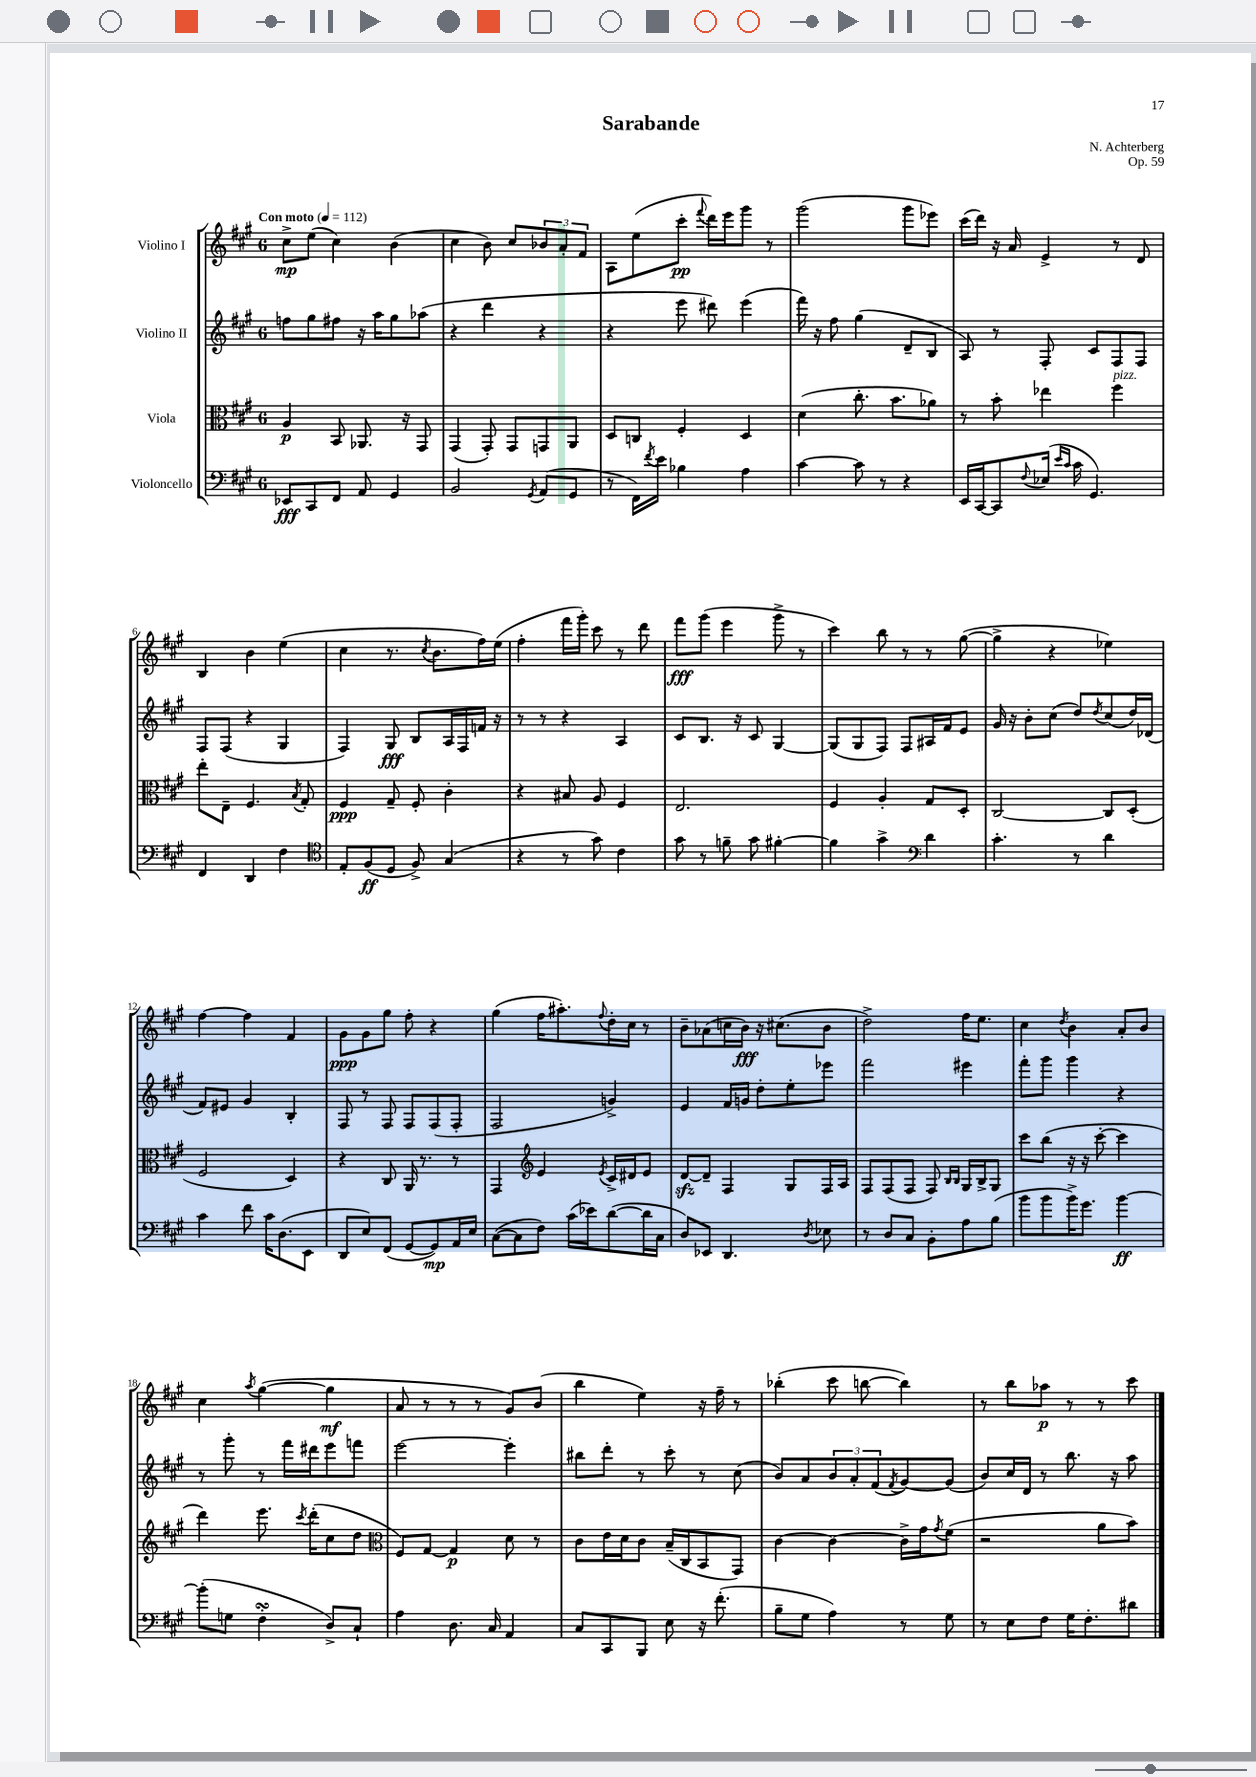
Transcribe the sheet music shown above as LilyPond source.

\header { title = "Sarabande" composer = "N. Achterberg" opus = "Op. 59" }
<<
\new StaffGroup <<
\new Staff = "s0" \with { instrumentName = "Violino I" } {
    \clef treble \key a \major \once \override Staff.TimeSignature.style = #'single-digit \time 6/8 \tempo "Con moto" 4 = 112
    cis''8->\mp e''8( cis''4) b'4( |
    cis''4 b'8) cis''8 \tuplet 3/2 { bes'8 a'8-. fis'8 } |
    a8 e''8( cis'''8-.\pp \appoggiatura { fis'''8 } d'''16) e'''16 gis'''8 r8 |
    gis'''2( gis'''8 ees'''8) |
    cis'''16( d'''16) r16 a'16 e'4-> r8 d'8 |
    b4 b'4 e''4( |
    cis''4 r8. \acciaccatura { cis''8 } b'8. fis''16) e''16( |
    fis''4-. fis'''16 gis'''16-.) cis'''8 r8 d'''8 |
    fis'''8\fff gis'''8( e'''4 gis'''8-> r8 |
    cis'''4) b''8 r8 r8 gis''8~( |
    gis''4-> r4 ees''4) |
    fis''4~ fis''4 fis'4 |
    gis'8\ppp gis'8 gis''8 fis''8-. r4 |
    gis''4( fis''16 ais''8.-.) \appoggiatura { fis''8 } d''16-. cis''16 r8 |
    b'8-- aes'8( c''16 b'16\fff) r16 cis''8.( b'8 |
    d''2->) fis''16 e''8. |
    cis''4 \acciaccatura { d''8 } b'4 a'8-. b'8 |
    cis''4 \acciaccatura { a''8 } gis''4~( gis''4\mf |
    a'8 r8 r8 r8 gis'8) b'8( |
    b''4 e''4) r16 fis''16-- r8 |
    bes''4-.( cis'''8 b''8~ b''4) |
    r8 b''8 aes''8\p r8 r8 cis'''8 \bar "|." |
}
\new Staff = "s1" \with { instrumentName = "Violino II" } {
    \clef treble \key a \major \once \override Staff.TimeSignature.style = #'single-digit \time 6/8
    f''8 gis''8 fis''8 r16 a''16 gis''8 aes''8( |
    r4 d'''4 r4 |
    r4 e'''8 dis'''8) e'''4( |
    fis'''16) r16 fis''8 gis''4( d'8-- b8 |
    a8) r8 fis8-. cis'8 fis8 fis8 |
    fis8 fis8( r4 gis4 |
    fis4) gis8\fff b8 a16 fis16 f'16 r16 |
    r8 r8 r4 a4 |
    cis'8 b8. r16 cis'8 gis4~ |
    gis8( gis8 fis8) fis8 ais16 fis'16 e'8 |
    gis'16 r16 b'8-. cis''8( d''8) \acciaccatura { d''8 } cis''8( d''16) des'16( |
    fis'8) eis'8 gis'4 b4-. |
    fis8 r8 fis8 fis8 fis8( fis8-. |
    fis2 g'4->) |
    e'4 fis'16 g'16 d''8-. e''8-. ees'''8 |
    fis'''2 eis'''4 |
    fis'''8-. gis'''8 gis'''4 r4 |
    r8 gis'''8-. r8 fis'''16 dis'''16 e'''8 f'''8 |
    e'''2~ e'''4-. |
    bis''8 d'''8-. r8 cis'''8-. r8 cis''8( |
    b'8) a'8 \tuplet 3/2 { b'8 a'8-. fis'8( } \acciaccatura { fis'8 } gis'8~) gis'8( |
    b'8) cis''16 d'16 r8 b''8. r16 a''8 \bar "|." |
}
\new Staff = "s2" \with { instrumentName = "Viola" } {
    \clef alto \key a \major \once \override Staff.TimeSignature.style = #'single-digit \time 6/8
    a4\p b,8 aes,8. r16 gis,8 |
    gis,4( gis,8-.) gis,8 g,8 a,8 |
    d8 c8 fis4-. d4 |
    d'4( cis''8.-. b'8. aes'8) |
    r8 b'8-. ees''4 fis''4^\markup { \italic "pizz." } |
    e''8-. e8-- fis4. \acciaccatura { b8 } gis8-. |
    fis4\ppp gis8-- fis8-. cis'4-. |
    r4 bis8 a8 fis4 |
    e2. |
    fis4 a4-. gis8 d8-. |
    cis2~ cis8 d8-.( |
    fis2 d4) |
    r4 cis8 a,16 r8. r8 |
    gis,4 \clef treble e'4 \acciaccatura { e'8 } cis'16-> dis'16 e'8 |
    d'8~\sfz d'8-- fis4 gis8 fis16 a16 |
    fis8 fis8( fis8 fis8) \grace { b16 b16 } gis16 b16-> gis8 |
    cis'''8 b''8( r16 r16 cis'''8~-. cis'''4 |
    d'''4) e'''8. \acciaccatura { cis'''8 } d'''16-.( cis''8 d''8 |
    \clef alto fis8) gis8~ gis4\p d'8 r8 |
    cis'8 e'16 d'16 cis'8 b16--( cis16 b,8 gis,8) |
    cis'4~ cis'4~ cis'16-> gis'16 \acciaccatura { gis'8 } fis'8( |
    r2 a'8 b'8) \bar "|." |
}
\new Staff = "s3" \with { instrumentName = "Violoncello" } {
    \clef bass \key a \major \once \override Staff.TimeSignature.style = #'single-digit \time 6/8
    ees,8\fff cis,8 fis,8 a,8 gis,4 |
    b,2 \acciaccatura { gis,8 } a,8( gis,8 |
    r8 fis,16) \acciaccatura { fis'8 } e'16 bes4 a4 |
    cis'4~ cis'8 r8 r4 |
    e,16 cis,16~ cis,8 \appoggiatura { fis8 } ees16( \grace { e'16 cis'16 } cis'16 gis,4.) |
    fis,4 d,4 fis4 |
    \clef tenor e8-. fis8\ff( d8 fis8->) gis4( |
    r4 r8 gis'8) cis'4 |
    gis'8 r8 f'8-- gis'8 fis'4~-. |
    fis'4 gis'4-> \clef bass d'4 |
    cis'4.-. r8 d'4 |
    cis'4 fis'8 cis'16 d8.( e,8 |
    d,8 e8) fis,8( gis,8~ gis,8\mp) a,16 e16 |
    cis8~( cis8 fis8) cis'16( ees'16) d'8~( d'16 cis16 |
    d8) ees,8 d,4. \acciaccatura { d8 } ees8 |
    r8 d8 cis8 b,8-. a8 b8( |
    b'8 b'8 b'16->) gis'8. b'4~\ff |
    b'8-.( g8 fis4-.\turn d8->) cis8-! |
    a4 d8. cis16 a,4 |
    cis8 cis,8 b,,8 e8 r16 fis'8.-.( |
    b8-- gis8 a4) r8 gis8 |
    r8 e8 fis8 gis16 fis8.-. dis'8 \bar "|." |
}
>>
>>
